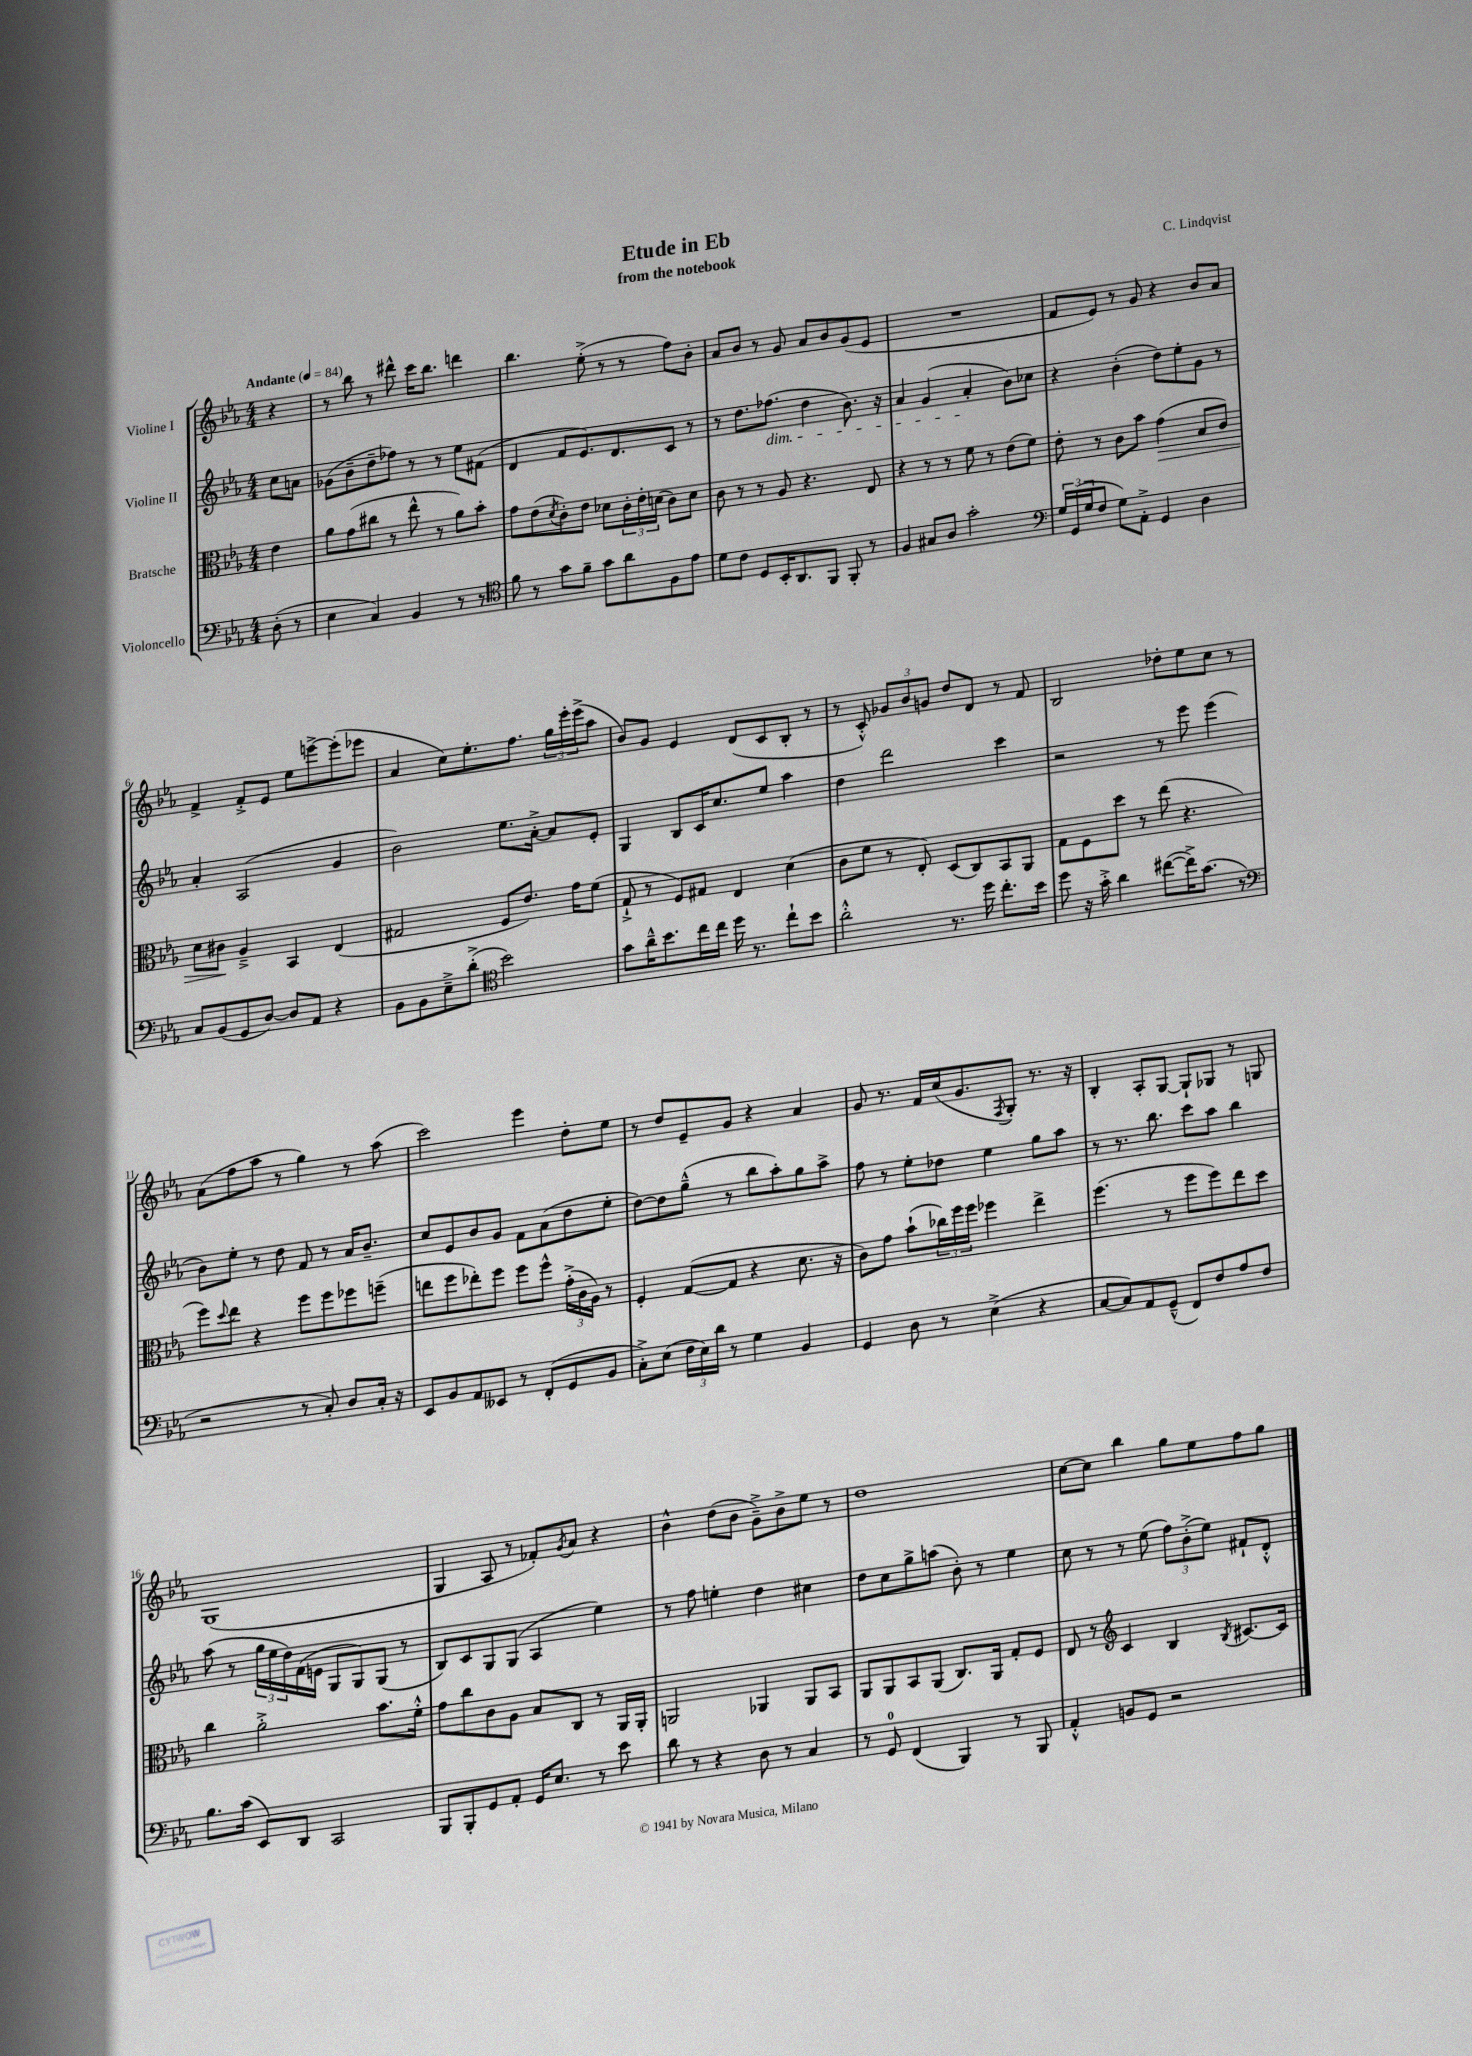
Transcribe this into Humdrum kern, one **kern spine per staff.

**kern	**kern	**dynam	**kern	**kern
*part4	*part3	*part3	*part2	*part1
*staff4	*staff3	*staff3	*staff2	*staff1
*I"Violoncello	*I"Bratsche	*	*I"Violine II	*I"Violine I
*clefF4	*clefC3	*	*clefG2	*clefG2
*k[b-e-a-]	*k[b-e-a-]	*	*k[b-e-a-]	*k[b-e-a-]
*M4/4	*M4/4	*	*M4/4	*M4/4
*MM84	*MM84	*	*MM84	*MM84
=	=	=	=	=
!	!	!	!	!LO:TX:a:B:t=Andante
(8D'\	4e-\	.	8cc\L	4r
8r	.	.	8an\J	.
=1	=1	=1	=1	=1
4E-\	8a-\L	.	(8g-X\L	8r
.	(8g\	.	8b-~\	8bb-\
4C/)	8cc#X\J	.	8dd~\	8r
.	8r	.	8ff-X\J)	8ddd#X^^\
4BB-/	8ee-^^\	.	8r	16ccc\KL
.	.	.	.	8.bb-\J
.	8r	.	8r	.
8r	8a-\L)	.	8ee-\L	4dddn\
8r	8b-'\J	.	(8f#X\J	.
=2	=2	=2	=2	=2
*clefC4	*	*	*	*
8f\	8g\L	.	4d/	4.bb-\
8r	(8e-\	.	.	.
.	8qd/	.	.	.
8g\L	8c'\)	.	8f/L	.
8f~\J	8e-\J	.	8.e-/)	(8ee-'^\
8g\L	8d-X\L	.	.	8r
.	.	.	8.d/	.
8a-\	24c'\L	.	.	8r
.	24e-'\	.	.	.
.	(24dn\JJ	.	.	.
8F\	8c\L)	.	8c/J	8ff\L)
8e-\J	8d\J	.	8r	8b-'\J
=3	=3	=3	=3	=3
8d\L	8c\	.	8r	8a-/L
8c\J	8r	.	8.dd\L	8b-/J
8D/L	8r	.	.	8r
!	!	!	!LO:TX:b:i:t=dim.	!
.	.	.	(8.ff-X\J	.
16BB-'/K	8A-/	.	.	8g/
8.AA-/	.	.	.	.
.	4.r	.	4dd\	8a-/L
8FF/J	.	.	.	8b-/
8FF'/	.	.	8.b-\)	(8g/
8r	8E-/	.	.	8e-/J
.	.	.	16r	.
=4	=4	=4	=4	=4
4F/	4r	.	4a-/	1r
8G#X/L	8r	.	(4g/	.
8A-/J	8r	.	.	.
2g'\	8f\	.	4a-'/	.
.	8r	.	.	.
.	(8e-\L	.	8b-\L)	.
.	8f\J)	.	8cc-X\J	.
=5	=5	=5	=5	=5
*clefF4	*	*	*	*
24G/LL	8e-'\	.	4r	8f/L
(24GG/	.	.	.	.
24G/J	.	.	.	.
8F/J	8r	.	.	8e-/J)
8G\L)	8c\L	.	(4b-'\	8r
8AA-'^\J	8b-\J	.	.	8g/
!	!	!LO:HP:b	!	!
4GG/	(4g\	>	8dd\L)	4r
.	.	.	8ee-'\	.
4D\	8B-/L	.	8g\J	8b-/L
.	8c/J)	.	8r	8a-/J
!!LO:LB:g=z
=6	=6	=6	=6	=6
8C/L	8d\L	.	4a-'/	4f^/
(8BB-/	8c#X\J	.	.	.
8GG/	4A-~^/	]	(2A-/	8f'^/L
[8D/J)	.	.	.	8e-/J
8D/L]	4BB-/	.	.	8ee-\L
8AA-/J	.	.	.	[8eeen^\
4r	(4E-/	.	4g/	(8eee'\]
.	.	.	.	8eee-X\J
=7	=7	=7	=7	=7
8BB-\L	2G#X/	.	2b-\)	4a-/
8BB-\	.	.	.	.
8E-~^\	.	.	.	8cc\L)
(8d'^\J	.	.	.	8.ee-'\
*clefC4	*	*	*	*
2b-\)	8F/L	.	8.ee-\L	.
.	.	.	.	8.ff\J
.	8.e-/J)	.	.	.
.	.	.	[16a-'^\Jk	.
.	.	.	8a-/L]	24gg\LL
.	.	.	.	24eee-'\
.	16g\KL	.	.	.
.	.	.	.	(24eee-^\J
.	(8f\J	.	8e-'/J	8aa-\J
=8	=8	=8	=8	=8
8g\L	8G`^/	.	4G/	8b-/L)
16a-~^^\K	8r	.	.	8g/J
8.b-\	.	.	.	.
.	8F/L)	.	8B-/L	4e-/
16cc\L	8G#X/J	.	16c/K	.
16cc\JJ	.	.	8.cc/	.
16dd\	4E-/	.	.	(8d/L
8.r	.	.	.	.
.	.	.	8ee-/J	8c/
8cc`\L	(4d\	.	4aa-\	8B-'/J
8b-\J	.	.	.	8r
=9	=9	=9	=9	=9
2a-'^^\	8c\L	.	4dd\	8r
.	8f\J	.	.	8c'^^/)
.	8r	.	2ddd\	12g-X/L
.	.	.	.	12b-/
.	8E-'/)	.	.	.
.	.	.	.	12gn/J
8.r	(8D/L	.	.	8dd/L
.	8C/)	.	.	8d/J
16dd\	.	.	.	.
8.cc'\L	8BB-/	.	4ccc\	8r
.	8AA-/J	.	.	8f/
16b-\Jk	.	.	.	.
=10	=10	=10	=10	=10
8dd\	8G\L	.	2r	2B-/
16r	8F\	.	.	.
16g'^\	.	.	.	.
4a-\	8dd\J	.	.	.
.	8r	.	.	.
([8cc#X\L	(8ee-\	.	8r	8dd-X'\L
16cc#^\K])	4.r	.	8eee-\	8ee-\
(8.g\J	.	.	.	.
.	.	.	(4eee-\	8cc\J
8r	.	.	.	8r
!!LO:LB:g=z
=11	=11	=11	=11	=11
*clefF4	*	*	*	*
2r	8ff\L)	.	8b-\L)	(8a-\L
.	8qqdd/	.	.	.
.	8ee-\J	.	8ee-'\J	8ff\
.	4r	.	8r	8aa-\J
.	.	.	8dd\	8r
8r	8ff\L	.	8f/	4gg\)
8C'/)	8ff\	.	8r	.
8D/L	8ff-X\	.	16a-/KL	8r
.	.	.	8.b-~/J	.
16C'/Jk	(8ffn~\J	.	.	(8aa-\
16r	.	.	.	.
=12	=12	=12	=12	=12
8EE-/L	8een\L	.	8cc/L	2ccc\)
8BB-/	8ff\	.	8e-/	.
8AA-/	8ee-X'\)	.	8b-/	.
8EE--X/J	8ff\J	.	8g/J	.
8r	8ff\L	.	8f\L	4eee-\
(8FF'/L	8ff^^\J	.	(8a-\	.
8GG/	(24g'^\LL	.	8dd\	8dd'\L
.	24c\	.	.	.
.	24A-\JJ)	.	.	.
8BB-/J	8r	.	8ee-'\J	8ee-\J
=13	=13	=13	=13	=13
8C'^\L)	4F'/	.	[8dd\L)	8r
(8E-\J	.	.	8dd\]	8dd/L
24F\LL	([8G/L	.	(8gg~^^\J	8e-~/
24E-\)	.	.	.	.
24d\JJ	.	.	.	.
8r	8G/J]	.	8r	8g/J
4G\	4r	.	8bb-\L	4r
.	.	.	8aa-'\)	.
4BB-/	8.d\	.	8gg\	4a-/
.	.	.	8aa-^\J	.
.	16r	.	.	.
=14	=14	=14	=14	=14
4GG/	8c\L)	.	8ff\	8g/
.	8g\J	.	8r	8.r
8D\	(8b-`\L	.	8ee-'\L	.
.	.	.	.	16f/LL
8r	24cc-X\L)	.	8dd-X\J	(16cc/J
.	24ff\	.	.	.
.	.	.	.	8.g/
.	24ff\JJ	.	.	.
(4E-^\	4ff-X\	.	4ee-\	.
.	.	.	.	8qF/
.	.	.	.	8G'/J)
4r	4ee-^\	.	8gg\L	8.r
.	.	.	8aa-\J	.
.	.	.	.	16r
=15	=15	=15	=15	=15
[8C/L	(4.ff\	.	8r	4B-'/
8C/])	.	.	8.r	.
8AA-/	.	.	.	8A-'/L
.	.	.	8.bb-\	.
(8GG~^^/J	8r	.	.	[8G/J
8FF/L)	8ff\L	.	8ccc\L	8G`/L]
8F/	8ff\)	.	8aa-\J	8G-X/J
8A-/	8ee-\	.	4bb-\	8r
8F/J	8dd\J	.	.	8Gn/
!!LO:LB:g=z
=16	=16	=16	=16	=16
8.B-\L	4cc\	.	(8aa-\	(1G
.	.	.	8r	.
(16c\Jk	.	.	.	.
8EE-/L)	2a-'^\	.	24gg\LL	.
.	.	.	24ee-\	.
.	.	.	24dd\)	.
8DD/J	.	.	(16f\	.
.	.	.	16en\JJ	.
2CC/	.	.	8G/L	.
.	.	.	8G/)	.
.	8.b-\L	.	(8G/J	.
.	.	.	8r	.
.	16f'^^\Jk	.	.	.
=17	=17	=17	=17	=17
8BBB-/L	8g\L	.	8B-/L)	4G/
8BBB-'/	8cc\	.	8c/	.
8GG/	8c\	.	8G/	8A-/
8AA-'/J	8A-\J	.	(8G/J	8r
16GG/KL	8B-/L	.	4A-/	8f-X'/L)
8.E-/J	.	.	.	.
.	.	.	.	8qg/
.	8C/J	.	.	8a-/J
8r	8r	.	4ee-\)	4r
8e-\	16AA-/LL	.	.	.
.	16AA-'/JJ	.	.	.
=18	=18	=18	=18	=18
8d\	2AAn/	.	8r	4b-^^\
8r	.	.	8ff\	.
4r	.	.	4een'\	(8dd\L
.	.	.	.	8b-\J
8D\	4AA-X/	.	4dd\	8g~^\L)
8r	.	.	.	8b-^\
4C/	8AA-/L	.	4cc#X\	8ee-\J
.	8BB-/J	.	.	8r
=19	=19	=19	=19	=19
8r	8AA-/L	.	8dd\L	1dd
8GG/	8AA-/	.	8cc\	.
(4FF/	8BB-/	.	8gg^\	.
.	(8AA-/J	.	(8aan\J	.
4BBB-/)	8.C/L)	.	8b-'\)	.
.	.	.	8r	.
.	16AA-/Jk	.	.	.
8r	8G'/L	.	4ee-\	.
8BBB-/	8F/J	.	.	.
=20	=20	=20	=20	=20
4AA-'^^/	8E-/	.	8cc\	[8cc\L
.	8r	.	8r	8cc\J]
*	*clefG2	*	*	*
8BBn/L	4c/	.	8r	4bb-\
8GG/J	.	.	(8ee-\	.
2r	4B-/	.	12ff\L)	8gg\L
.	.	.	(12b-'^\	.
.	.	.	.	8ee-\
.	.	.	12ee-\J)	.
.	8qB-/	.	.	.
.	[8.c#X/L	.	8f#X`/L	8ff\
.	.	.	8d'^^/J	8gg\J
.	16c#/Jk]	.	.	.
==	==	==	==	==
*-	*-	*-	*-	*-
